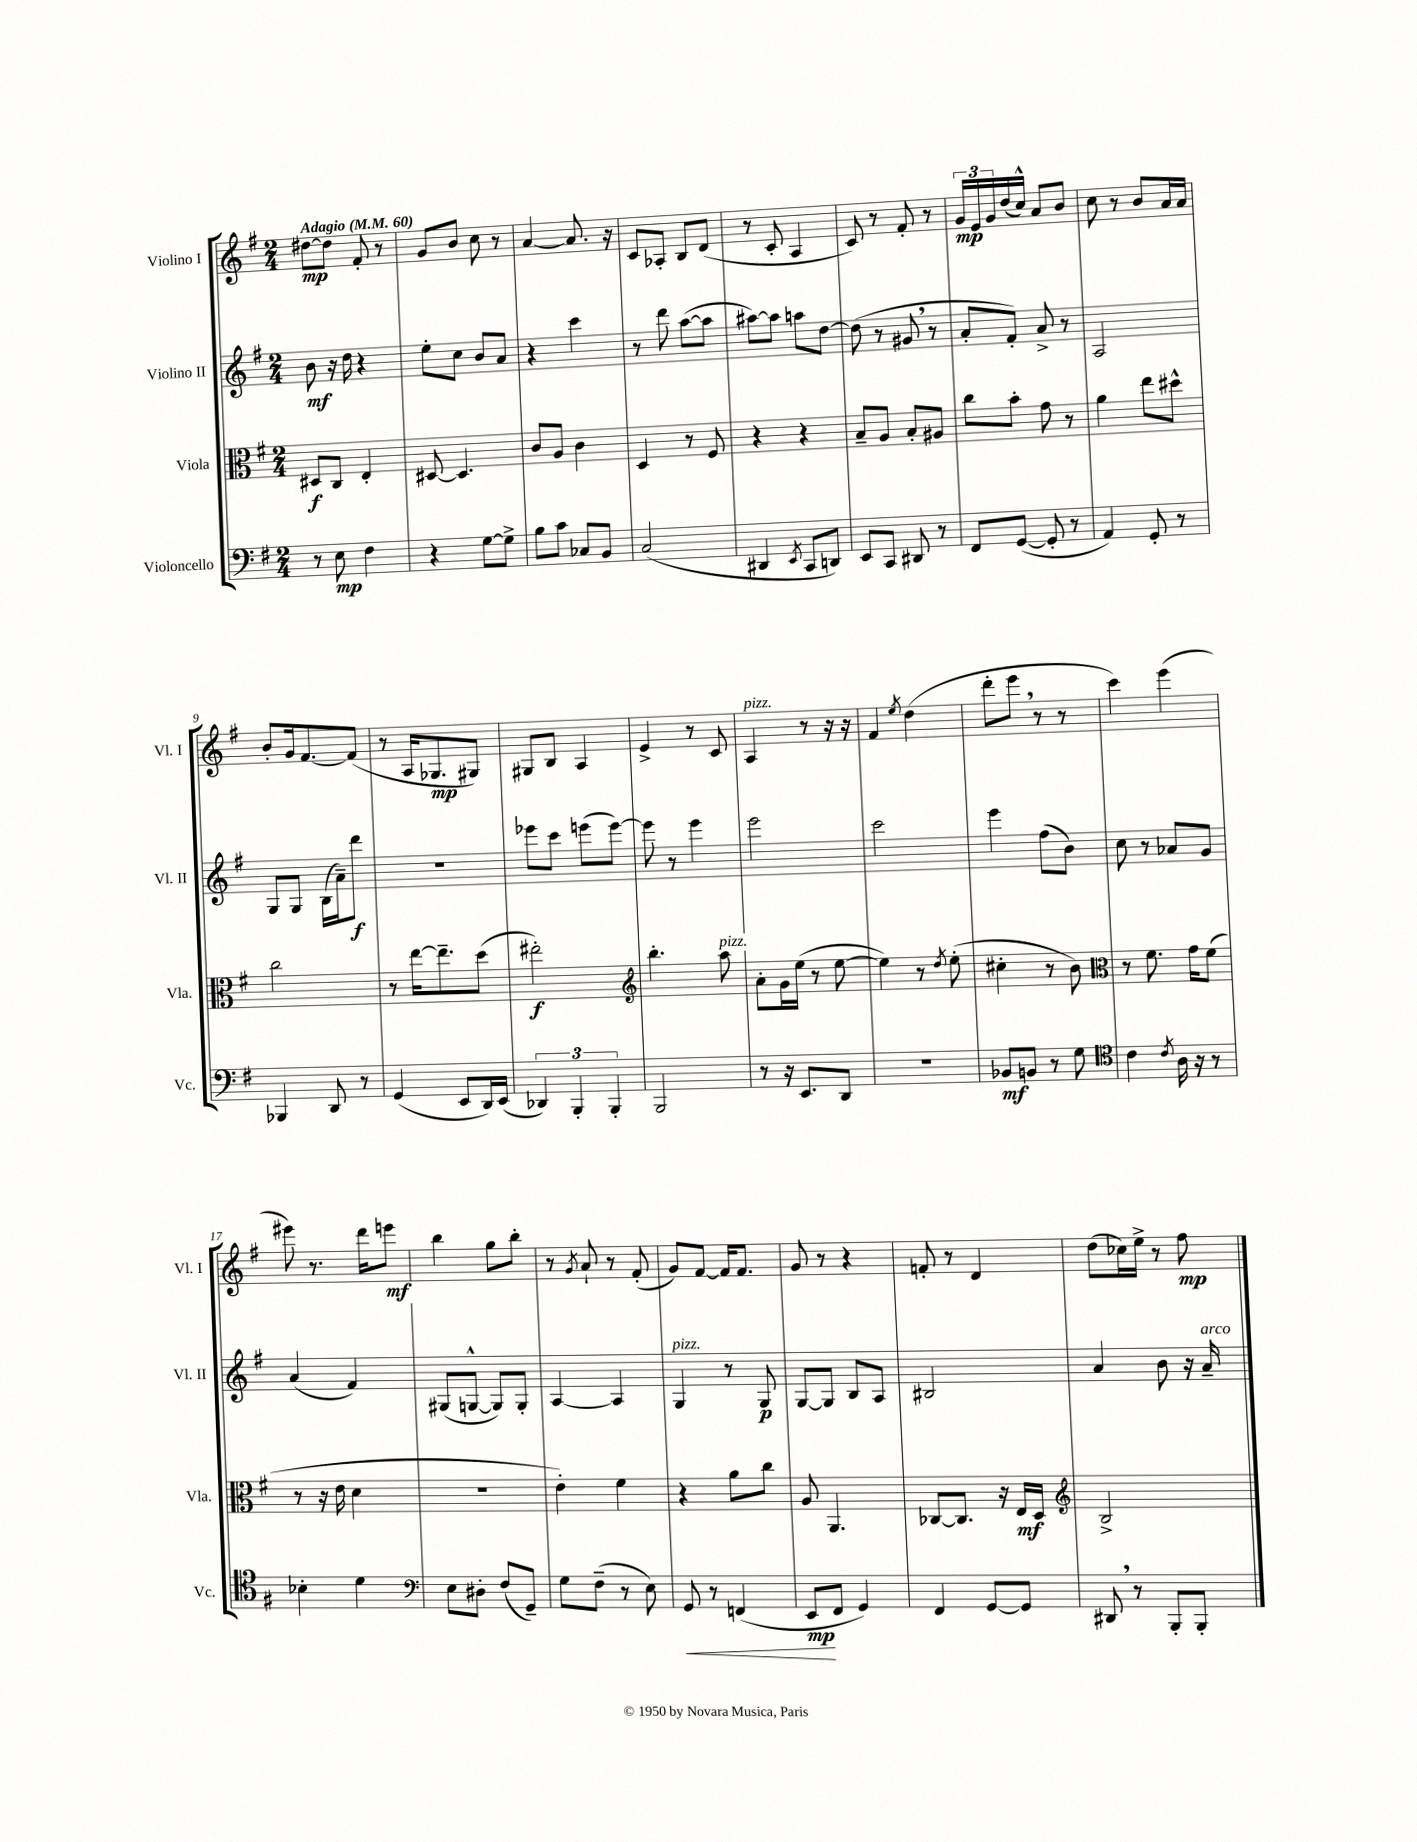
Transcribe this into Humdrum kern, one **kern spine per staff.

**kern	**dynam	**kern	**dynam	**kern	**dynam	**kern	**dynam
*part4	*part4	*part3	*part3	*part2	*part2	*part1	*part1
*staff4	*staff4	*staff3	*staff3	*staff2	*staff2	*staff1	*staff1
*I"Violoncello	*	*I"Viola	*	*I"Violino II	*	*I"Violino I	*
*I'Vc.	*	*I'Vla.	*	*I'Vl. II	*	*I'Vl. I	*
*clefF4	*	*clefC3	*	*clefG2	*	*clefG2	*
*k[f#]	*	*k[f#]	*	*k[f#]	*	*k[f#]	*
*M2/4	*	*M2/4	*	*M2/4	*	*M2/4	*
*MM60	*	*MM60	*	*MM60	*	*MM60	*
=1	=1	=1	=1	=1	=1	=1	=1
!	!	!	!	!	!	!LO:TX:a:B:t=Adagio	!
8r	.	8D#X/L	f	8b\	mf	[8dd#X\L	mp
8E\	mp	8C/J	.	16r	.	8dd#\J]	.
.	.	.	.	16dd\	.	.	.
4F#\	.	4E'/	.	4r	.	8f#'/	.
.	.	.	.	.	.	8r	.
=2	=2	=2	=2	=2	=2	=2	=2
4r	.	[8D#X/	.	8ee'\L	.	8g/L	.
.	.	4.D#/]	.	8cc\J	.	8b/J	.
[8G\L	.	.	.	8b/L	.	8cc\	.
8G^\J]	.	.	.	8a/J	.	8r	.
=3	=3	=3	=3	=3	=3	=3	=3
8B\L	.	8c/L	.	4r	.	[4a/	.
8c\J	.	8A/J	.	.	.	.	.
8C-X/L	.	4c\	.	4ccc\	.	8.a/]	.
8BB/J	.	.	.	.	.	.	.
.	.	.	.	.	.	16r	.
=4	=4	=4	=4	=4	=4	=4	=4
(2C/	.	4D/	.	8r	.	8c/L	.
.	.	.	.	8ddd\	.	8A-X'/J	.
.	.	8r	.	([8aa\L	.	8B/L	.
.	.	8F#/	.	8aa\J]	.	(8d/J	.
=5	=5	=5	=5	=5	=5	=5	=5
4DD#X/	.	4r	.	[8aa#X\L)	.	8r	.
.	.	.	.	8aa#\J]	.	8c'/	.
8qEE/	.	.	.	.	.	.	.
8CC/L	.	4r	.	8aan\L	.	4A/	.
8DDn/J)	.	.	.	[8dd\J	.	.	.
=6	=6	=6	=6	=6	=6	=6	=6
8EE/L	.	8B~/L	.	(8dd\]	.	8c/)	.
8CC/J	.	8A/J	.	8r	.	8r	.
8DD#X/	.	8B'/L	.	8g#X,/	.	8f#'/	.
8r	.	8A#X/J	.	8r	.	8r	.
=7	=7	=7	=7	=7	=7	=7	=7
8FF#/L	.	8cc\L	.	8a'/L	.	24g/LL	mp
.	.	.	.	.	.	24e/	.
.	.	.	.	.	.	24g/	.
([8GG/J	.	8b'\J	.	8f#'/J)	.	(16dd/	.
.	.	.	.	.	.	16cc^^/JJ)	.
8GG'/]	.	8g\	.	8a^/	.	8a/L	.
8r	.	8r	.	8r	.	8b/J	.
=8	=8	=8	=8	=8	=8	=8	=8
4AA/)	.	4a\	.	2A/	.	8cc\	.
.	.	.	.	.	.	8r	.
8GG'/	.	8ee\L	.	.	.	8b/L	.
8r	.	8dd#X^^\J	.	.	.	16a/L	.
.	.	.	.	.	.	16a/JJ	.
!!LO:LB:g=z
=9	=9	=9	=9	=9	=9	=9	=9
4BBB-X/	.	2cc\	.	8G/L	.	8b'/L	.
.	.	.	.	8G/J	.	16g/k	.
.	.	.	.	.	.	[8.f#/	.
8DD/	.	.	.	(16B\LL	.	.	.
.	.	.	.	16a~\J)	.	.	.
8r	.	.	.	8ddd\J	f	(8f#/J]	.
=10	=10	=10	=10	=10	=10	=10	=10
(4GG/	.	8r	.	2r	.	8r	.
.	.	[16ee\KL	.	.	.	16A/KL	.
.	.	8.ee~\]	.	.	.	8.G-X/	mp
8EE/L	.	.	.	.	.	.	.
16DD/L)	.	(8dd\J	.	.	.	8G#X/J)	.
(16EE/JJ	.	.	.	.	.	.	.
=11	=11	=11	=11	=11	=11	=11	=11
6DD-X/)	.	2ee#X'\)	f	8eee-X\L	.	8G#X/L	.
.	.	.	.	8ccc\J	.	8B/J	.
6BBB'/	.	.	.	.	.	.	.
.	.	.	.	(8eeen\L	.	4A/	.
6BBB'/	.	.	.	.	.	.	.
.	.	.	.	[8eee\J)	.	.	.
=12	=12	=12	=12	=12	=12	=12	=12
*	*	*clefG2	*	*	*	*	*
2BBB/	.	4.bb'\	.	8eee\]	.	4e^/	.
.	.	.	.	8r	.	.	.
.	.	.	.	4eee\	.	8r	.
!	!	!LO:TX:a:i:t=pizz.	!	!	!	!	!
.	.	8aa\	.	.	.	8c/	.
=13	=13	=13	=13	=13	=13	=13	=13
!	!	!	!	!	!	!LO:TX:a:i:t=pizz.	!
8r	.	8a'\L	.	2eee\	.	4A/	.
16r	.	16g\L	.	.	.	.	.
8.EE/L	.	(16ee\JJ	.	.	.	.	.
.	.	8r	.	.	.	8r	.
8DD/J	.	[8ee\	.	.	.	16r	.
.	.	.	.	.	.	16r	.
=14	=14	=14	=14	=14	=14	=14	=14
2r	.	4ee\])	.	2ccc\	.	4f#/	.
.	.	.	.	.	.	8qee/	.
.	.	8r	.	.	.	(4dd\	.
.	.	8qdd/	.	.	.	.	.
.	.	(8ee'\	.	.	.	.	.
=15	=15	=15	=15	=15	=15	=15	=15
8BB-X/L	mf	4cc#X'\	.	4eee\	.	8ddd'\L	.
8BBn/J	.	.	.	.	.	8eee,\J	.
8r	.	8r	.	(8ff#\L	.	8r	.
8G\	.	8b\)	.	8b\J)	.	8r	.
=16	=16	=16	=16	=16	=16	=16	=16
*clefC4	*	*clefC3	*	*	*	*	*
4c\	.	8r	.	8cc\	.	4ccc\)	.
.	.	8.f#\	.	8r	.	.	.
8qc/	.	.	.	.	.	.	.
16A\	.	.	.	8a-X/L	.	(4eee\	.
16r	.	16g\KL	.	.	.	.	.
8r	.	(8f#\J	.	8g/J	.	.	.
!!LO:LB:g=z
=17	=17	=17	=17	=17	=17	=17	=17
4B-X'\	.	8r	.	(4a/	.	8eee#X\)	.
.	.	16r	.	.	.	8.r	.
.	.	16e\	.	.	.	.	.
4d\	.	4d\	.	4f#/)	.	.	.
.	.	.	.	.	.	16ddd\KL	.
.	.	.	.	.	.	8eeen\J	mf
=18	=18	=18	=18	=18	=18	=18	=18
*clefF4	*	*	*	*	*	*	*
8E\L	.	2r	.	(8G#X/L	.	4bb\	.
8D#X'\J	.	.	.	[8Gn^^/J	.	.	.
(8F#/L	.	.	.	8G/L])	.	8gg\L	.
8GG~/J)	.	.	.	8G'/J	.	8bb'\J	.
=19	=19	=19	=19	=19	=19	=19	=19
8G\L	.	4e'\)	.	[4A/	.	8r	.
.	.	.	.	.	.	8qg/	.
(8F#~\J	.	.	.	.	.	8a`/	.
8r	.	4f#\	.	4A/]	.	8r	.
8E\)	.	.	.	.	.	(8f#'/	.
=20	=20	=20	=20	=20	=20	=20	=20
!	!	!	!	!LO:TX:a:i:t=pizz.	!	!	!
!	!LO:HP:b	!	!	!	!	!	!
8GG/	<	4r	.	4G/	.	8g/L)	.
8r	.	.	.	.	.	[8f#/J	.
(4FFn/	.	8a\L	.	8r	.	16f#/KL]	.
.	.	.	.	.	.	8.f#/J	.
.	.	8cc\J	.	8G/	p	.	.
=21	=21	=21	=21	=21	=21	=21	=21
8EE/L	mp	8A/	.	[8G/L	.	8g/	.
8FF#/J	[	4.AA/	.	8G/J]	.	8r	.
4GG/)	.	.	.	8B/L	.	4r	.
.	.	.	.	8A/J	.	.	.
=22	=22	=22	=22	=22	=22	=22	=22
4FF#/	.	[8C-X/L	.	2B#X/	.	8fn'/	.
.	.	8.C-/J]	.	.	.	8r	.
[8GG/L	.	.	.	.	.	4d/	.
.	.	16r	.	.	.	.	.
8GG/J]	.	16E/LL	mf	.	.	.	.
.	.	16D/JJ	.	.	.	.	.
=23	=23	=23	=23	=23	=23	=23	=23
*	*	*clefG2	*	*	*	*	*
8DD#X,/	.	2B^/	.	4a/	.	(8dd\L	.
8r	.	.	.	.	.	16cc-X\L)	.
.	.	.	.	.	.	16ee^\JJ	.
8BBB'/L	.	.	.	8b\	.	8r	.
8BBB'/J	.	.	.	16r	.	8ff#\	mp
!	!	!	!	!LO:TX:a:i:t=arco	!	!	!
.	.	.	.	16a~/	.	.	.
==	==	==	==	==	==	==	==
*-	*-	*-	*-	*-	*-	*-	*-
